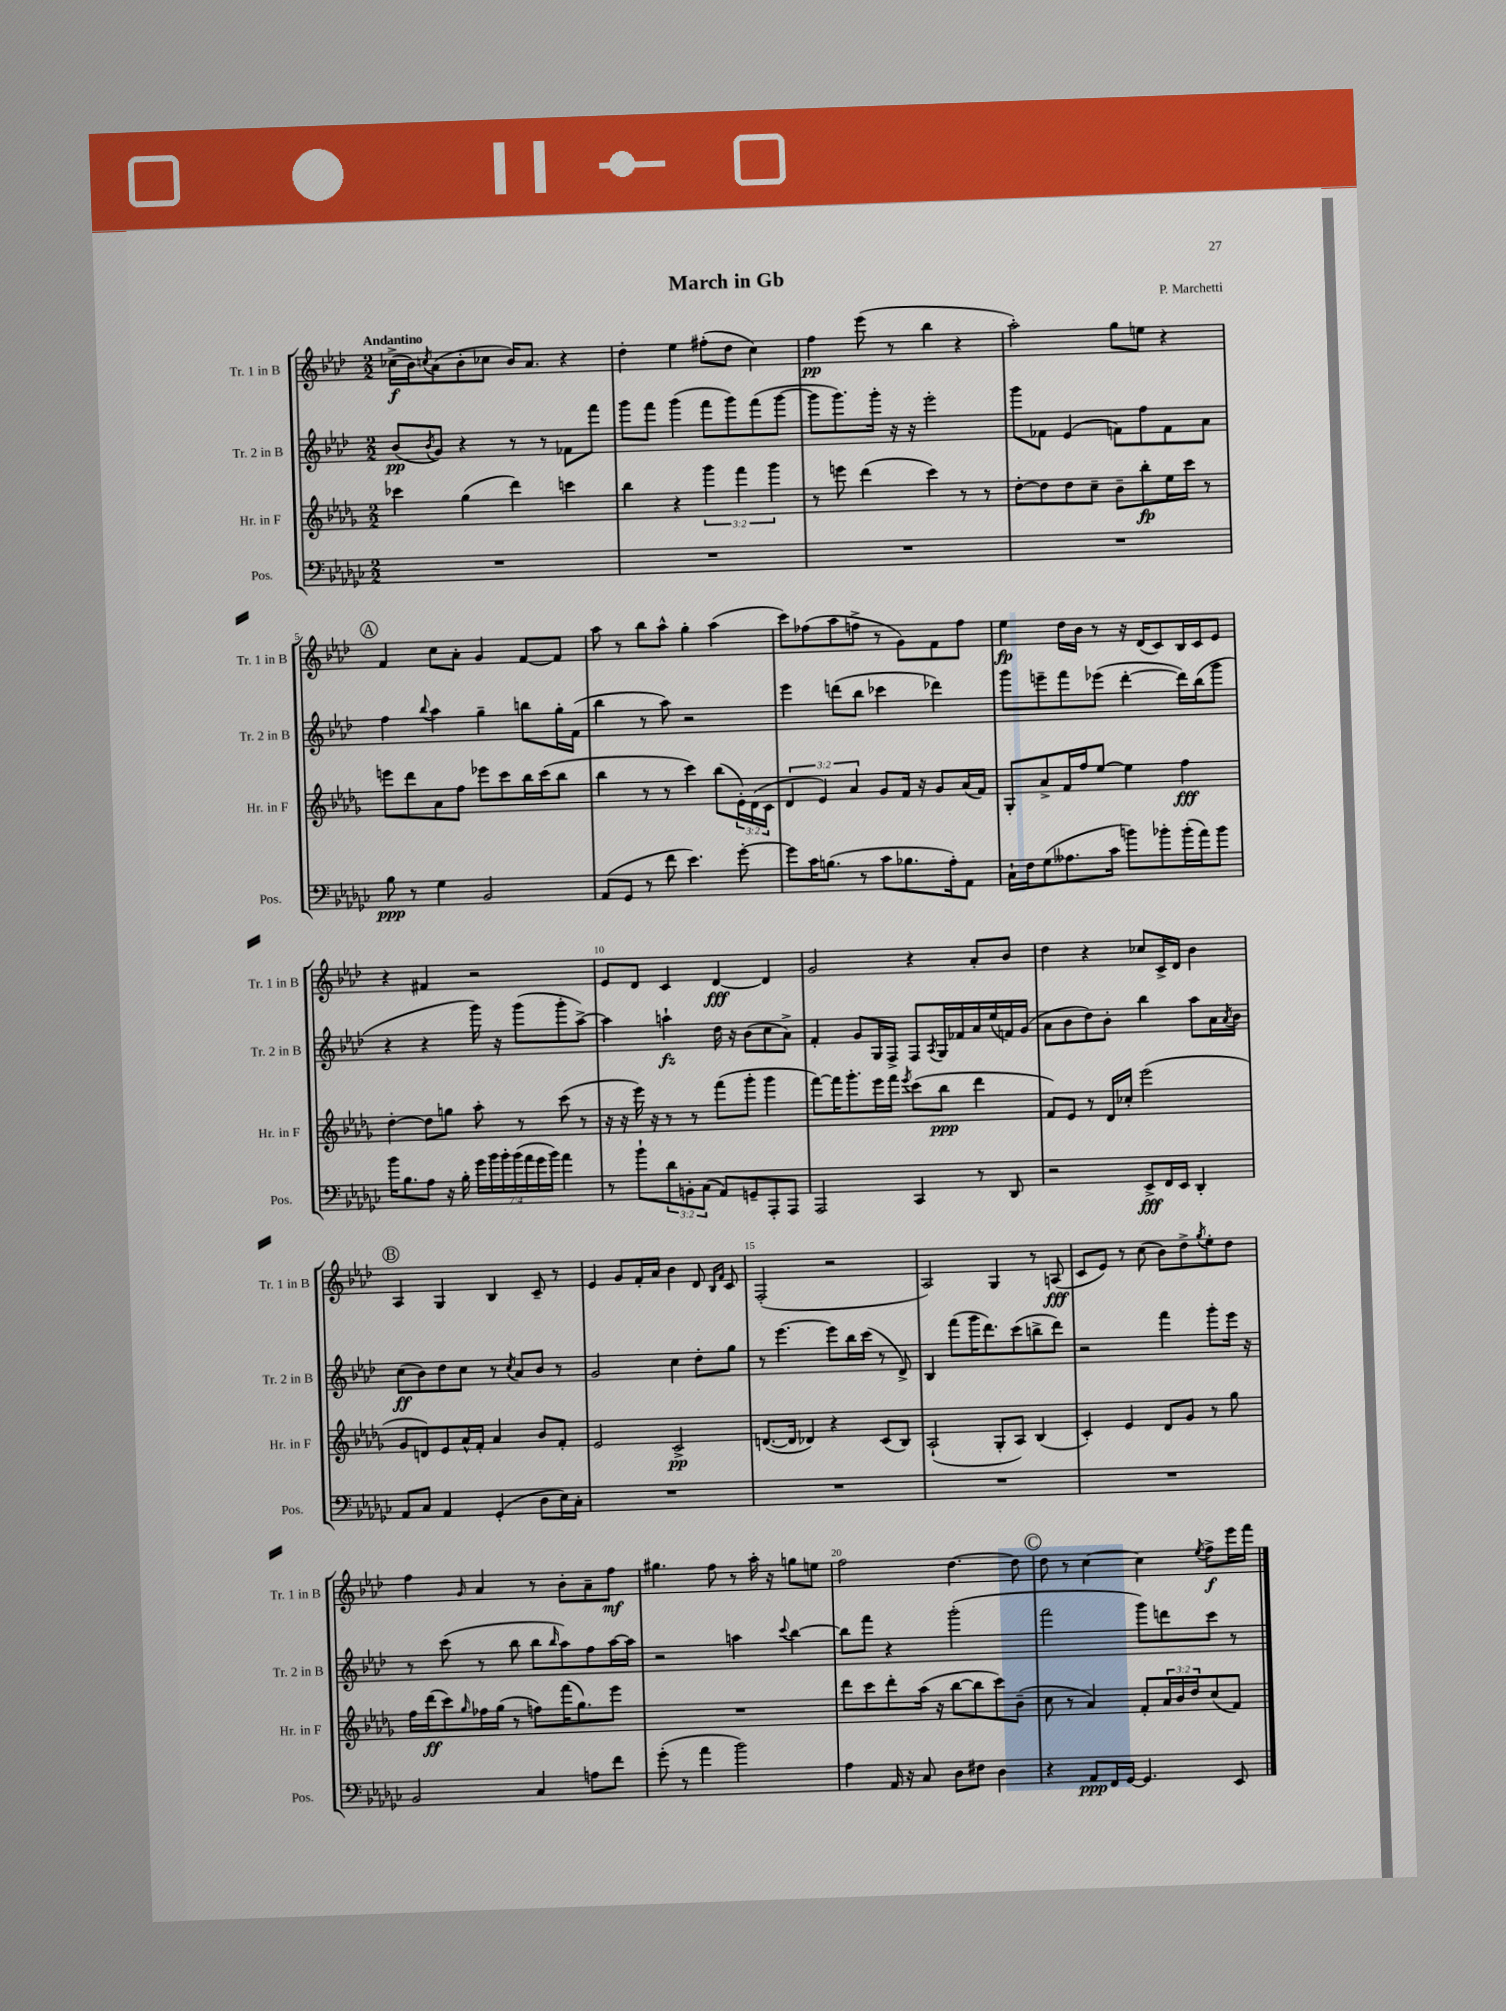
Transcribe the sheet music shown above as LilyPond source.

\header { title = "March in Gb" composer = "P. Marchetti" }
<<
\new StaffGroup <<
\new Staff = "s0" \with { instrumentName = "Tr. 1 in B" shortInstrumentName = "Tr. 1 in B" } {
    \clef treble \key aes \major \numericTimeSignature \time 2/2 \tempo "Andantino"
    ces''16->\f( bes'16) \acciaccatura { c''8 } aes'8( bes'8-. ces''8 bes'16) aes'8. r4 |
    des''4-. ees''4 fis''8-.( des''8 c''4) |
    f''4\pp ees'''8( r8 bes''4 r4 |
    aes''2-.) g''8 e''8 r4 |
    \mark \markup { \circle "A" } f'4 c''8 aes'8-. g'4 f'8~ f'8 |
    aes''8 r8 bes''8 aes''8-^ g''4-. aes''4( |
    c'''8) fes''8( aes''8 f''8-> r8 g'8) f'8 f''8 |
    ees''4\fp des''16 bes'16 r8 r16 des'16( c'8) bes16 c'16 ees'8 |
    r4 fis'4 r2 |
    ees'8 des'8 c'4 des'4~\fff des'4 |
    g'2 r4 aes'8-. bes'8 |
    des''4 r4 ces''8 c'16-> des'16 bes'4 |
    \mark \markup { \circle "B" } aes4 g4 bes4 c'8-- r8 |
    ees'4 g'8 f'16-. aes'16 bes'4 des'8 \grace { bes16 f'16 } c'8 |
    f2-.( r2 |
    aes2) g4 r8 a8\fff( |
    c'8 ees'8) r8 c''8( bes'8) des''8-> \acciaccatura { g''8 } ees''8-. des''8 |
    f''4 \grace { g'16 } aes'4 r8 bes'8-. aes'8-- f''8\mf |
    gis''4. f''8 r8 aes''16-. r16 g''8 e''8 |
    f''2 des''4.~ des''8 |
    \mark \markup { \circle "C" } des''8 r8 c''4~ c''4 \acciaccatura { ees''8 } f''8->\f ees'''16 f'''16 \bar "|." |
}
\new Staff = "s1" \with { instrumentName = "Tr. 2 in B" shortInstrumentName = "Tr. 2 in B" } {
    \clef treble \key aes \major \numericTimeSignature \time 2/2
    bes'8\pp( \acciaccatura { bes'8 } g'8) r4 r8 r8 fes'8 f'''8 |
    g'''8 f'''8 g'''4( f'''8 g'''8) f'''8( g'''8~ |
    g'''8 g'''8.) g'''16-. r16 r16 ees'''2-. |
    g'''8 fes'8 ees'4( f'8) f''8 f'8 aes'8 |
    \mark \markup { \circle "A" } f''4 \appoggiatura { bes''8 } aes''4 g''4-- b''8 g''16-. f'16( |
    bes''4 r8 aes''8) r2 |
    ees'''4 d'''8( bes''8 ces'''4 des'''4) |
    g'''8 e'''8-- f'''8 ees'''8( des'''4~-. des'''16) bes''16( g'''8 |
    r4 r4 g'''16) r16 g'''8( g'''8-. aes''8~->) |
    aes''4 a''4-!\fz des''16 r16 bes'8( c''8 aes'8->) |
    f'4-. g'8 g16 f16-> f8 \acciaccatura { aes8 } g16 fes'16 aes'16 ees''16( f'16) g'16( |
    aes'8 bes'8 des''8) bes'8-. bes''4 aes''8 aes'16 \acciaccatura { aes'8 } bes'16 |
    \mark \markup { \circle "B" } c''8\ff( bes'8) des''8 c''8 r8 \acciaccatura { c''8 } aes'8 bes'8 r8 |
    g'2 c''4 des''8-. g''8 |
    r8 ees'''4.~ ees'''8 bes''16 c'''16( r8 des'8->) |
    bes4 f'''8( g'''16 des'''8.) c'''8( b''8-> des'''8) |
    r2 f'''4 g'''8-. ees'''16 r16 |
    r8 c'''8( r8 bes''8 bes''8 \grace { bes''16 } aes''8) f''8 aes''16~ aes''16 |
    r2 a''4 \appoggiatura { c'''8 } bes''4~ |
    bes''8 f'''8 r4 g'''2-.( |
    \mark \markup { \circle "C" } f'''2 g'''8) d'''8 c'''8 r8 \bar "|." |
}
\new Staff = "s2" \with { instrumentName = "Hr. in F" shortInstrumentName = "Hr. in F" } {
    \clef treble \key des \major \numericTimeSignature \time 2/2 \override Staff.TupletNumber.text = #tuplet-number::calc-fraction-text
    ces'''4 ges''4( des'''4) c'''4 |
    bes''4 r4 \tuplet 3/2 { ges'''4 f'''4 ges'''4 } |
    r8 e'''8 des'''4( c'''4) r8 r8 |
    des''8~-. des''8 des''8 c''8-- bes'8-- bes''8-.\fp ees''16 c'''16 r8 |
    \mark \markup { \circle "A" } e'''8 des'''8 aes'8 f''8 ees'''8 c'''8 bes''16 c'''16( bes''8 |
    bes''4 r8 r8 c'''4) bes''8( \tuplet 3/2 { ees'16-.) des'16( c'16 } |
    \tuplet 3/2 { des'4 ees'4) aes'4 } ges'8 f'16 r16 ges'8 aes'16( f'16) |
    ges8-. aes'8-> f'16 f''16 ees''8~ ees''4 f''4\fff |
    des''4~-. des''8 g''8 aes''8-. r8 c'''8( r8 |
    r16 r16 ees'''16) r16 r8 r8 f'''8( ges'''8-. ges'''4 |
    f'''8~) f'''16 ges'''8.-. ees'''16 f'''16 \acciaccatura { ees'''8 } c'''8( bes''8\ppp des'''4 |
    f'8) ees'8 r8 des'16 ces''16-. ees'''2( |
    \mark \markup { \circle "B" } ges'8 d'8) ees'8 aes'16-^ f'16-. aes'4 bes'8 f'8-. |
    ees'2 c'2->\pp |
    d'8.~( d'16 des'4) r4 c'8( bes8) |
    aes2-!( ges8-. aes8) bes4( |
    c'4-.) ees'4 des'8 ges'8 r8 ges''8 |
    f''16 des'''16\ff( c'''8) \grace { ges''16 } fes''16 ges''16( r8 f''8) f'''16( ges''8.) ees'''8 |
    R1 |
    des'''8 c'''8 des'''8-. aes''16( r16 bes''8~ bes''8 c'''8) bes'8--( |
    \mark \markup { \circle "C" } c''8 r8 aes'4) f'8-. \tuplet 3/2 { aes'16 bes'16 des''16 } c''8( f'8) \bar "|." |
}
\new Staff = "s3" \with { instrumentName = "Pos." shortInstrumentName = "Pos." } {
    \clef bass \key ges \major \numericTimeSignature \time 2/2 \override Staff.TupletNumber.text = #tuplet-number::calc-fraction-text
    R1 |
    R1 |
    R1 |
    R1 |
    \mark \markup { \circle "A" } bes8\ppp r8 ges4 bes,2 |
    aes,8( ges,8 r8 f'8 ees'4.) ges'8~-. |
    ges'8 ces'16 b8.( r8 ces'8 bes8. aes16-.) aes,8 |
    ces16-! f16 ges8( aeses8. ces'16 b'8) bes'8-. bes'16-.( aes'16) bes'8 |
    bes'16 bes8. aes8 r16 bes16-. \tuplet 7/4 { ges'16 bes'16 bes'16-. bes'16( aes'16 ges'16 bes'16) } aes'4 |
    r8 bes'8-! \tuplet 3/2 { des'8 b,8-. ces8( } aes,8) g,8-- aes,,8-. aes,,8 |
    aes,,2 ces,4 r8 des,8 |
    r2 ees,8->\fff f,16 ees,16 des,4-. |
    \mark \markup { \circle "B" } aes,8 ces8 aes,4 ges,4-.( des8 ees16) ces16-. |
    R1 |
    R1 |
    R1 |
    R1 |
    bes,2 ces4 a8 f'8 |
    ges'8-.( r8 aes'4 bes'2) |
    aes4 aes,16 r16 ces8 des8 fis8 des4 |
    \mark \markup { \circle "C" } r4 aes,8\ppp f,16 ges,16~ ges,4. ees,8 \bar "|." |
}
>>
>>
